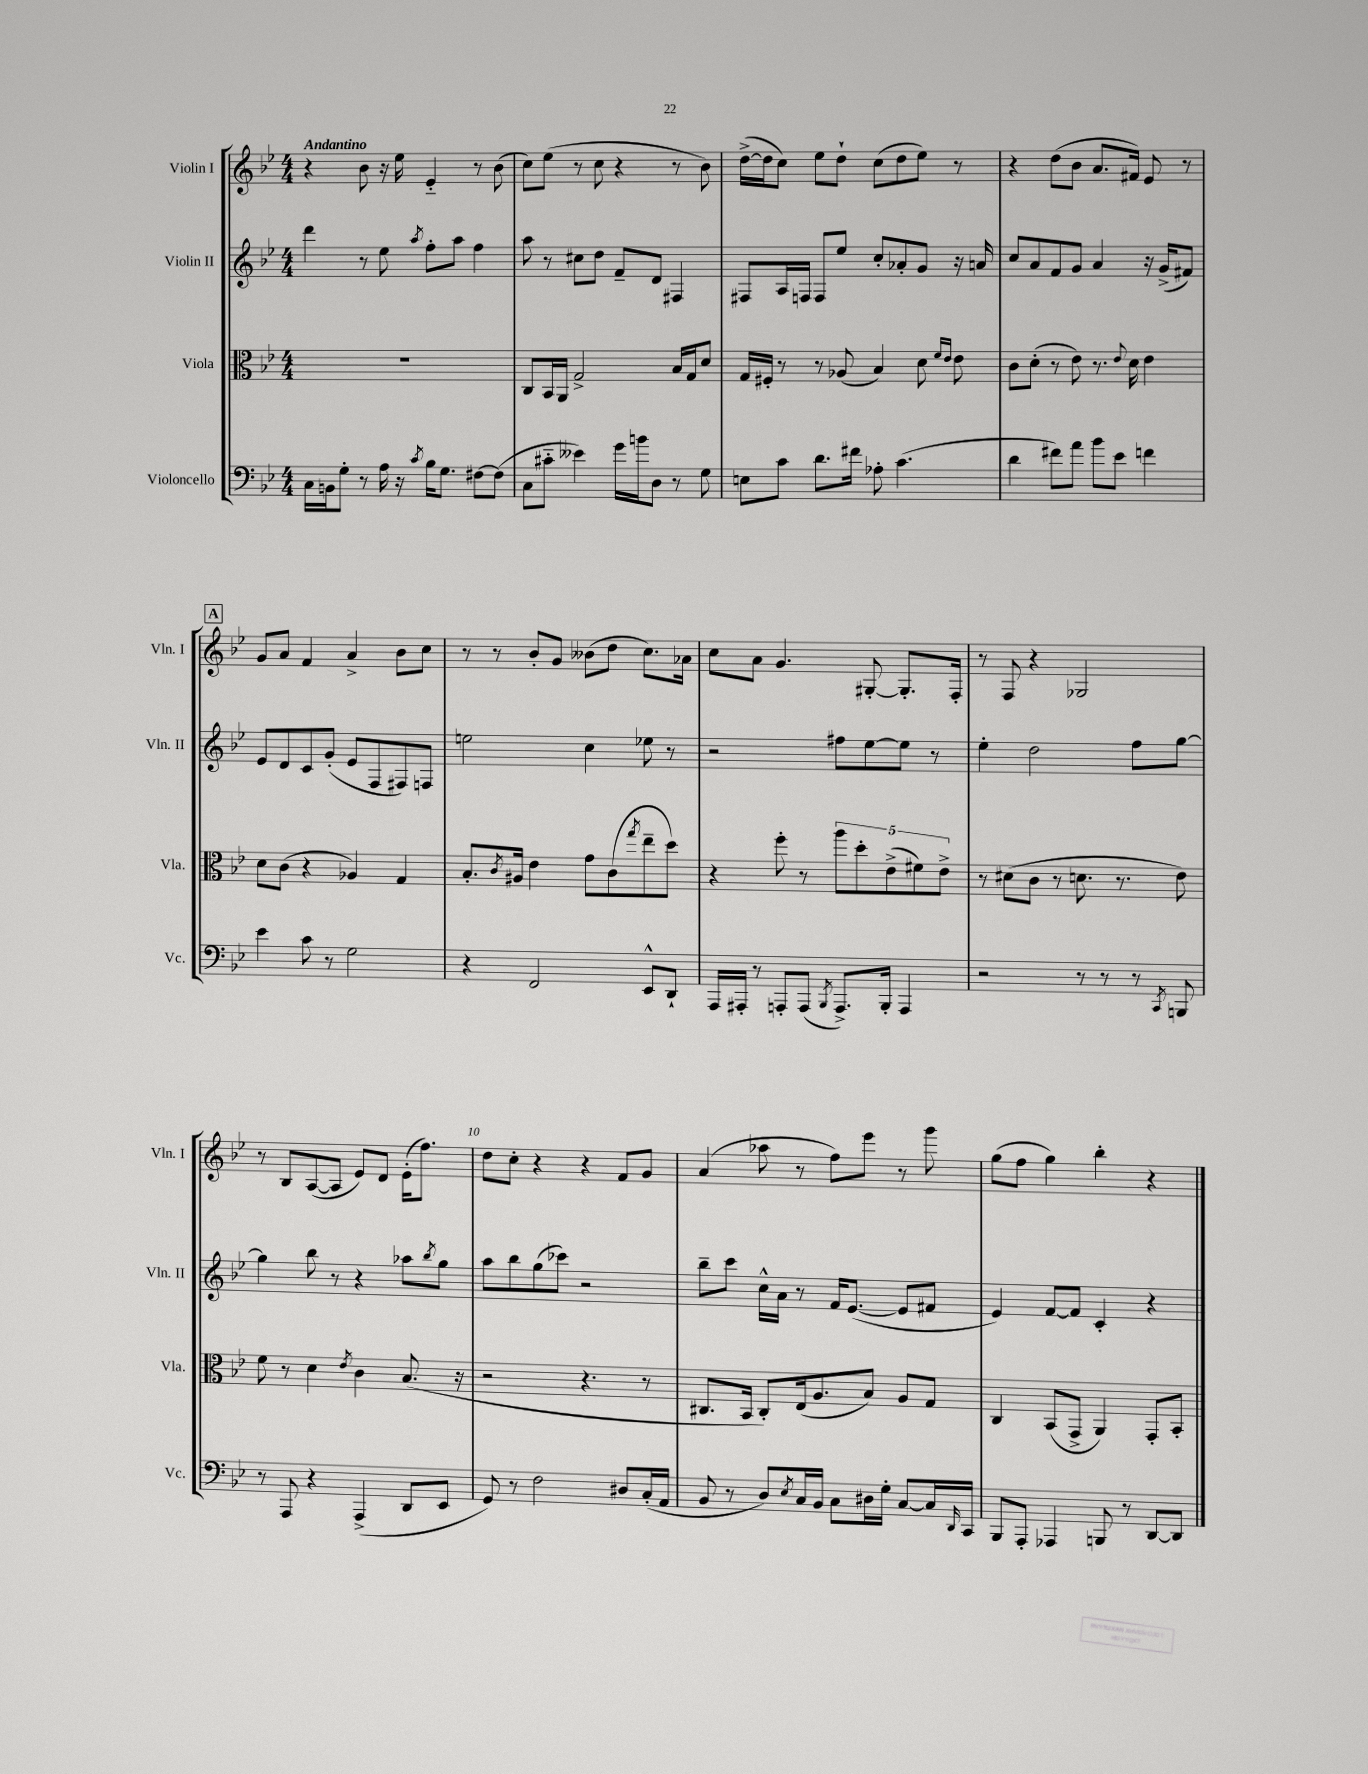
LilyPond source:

<<
\new StaffGroup <<
\new Staff = "s0" \with { instrumentName = "Violin I" shortInstrumentName = "Vln. I" } {
    \clef treble \key bes \major \numericTimeSignature \time 4/4 \tempo "Andantino"
    r4 bes'8 r16 ees''16 ees'4-_ r8 bes'8( |
    c''8) ees''8( r8 c''8 r4 r8 bes'8) |
    d''16~->( d''16 c''8) ees''8 d''8-! c''8( d''8 ees''8) r8 |
    r4 d''8( bes'8 a'8. fis'16) ees'8 r8 |
    \mark \markup { \box "A" } g'8 a'8 f'4 a'4-> bes'8 c''8 |
    r8 r8 bes'8-. g'8 beses'8( d''8 c''8.) aes'16 |
    c''8 a'8 g'4. gis8~-. gis8.-. f16-. |
    r8 f8 r4 ges2 |
    r8 bes8 a8~( a8 ees'8) d'8 ees'16-.( f''8.) |
    d''8 c''8-. r4 r4 f'8 g'8 |
    a'4( aes''8 r8 f''8) ees'''8 r8 g'''8 |
    g''8( f''8 g''4) bes''4-. r4 \bar "|." |
}
\new Staff = "s1" \with { instrumentName = "Violin II" shortInstrumentName = "Vln. II" } {
    \clef treble \key bes \major \numericTimeSignature \time 4/4
    d'''4 r8 ees''8 \acciaccatura { a''8 } f''8-. a''8 f''4 |
    a''8 r8 cis''8 d''8 f'8-- d'8 fis4 |
    fis8 a16 f16 f8 ees''8 c''8-. aes'8-. g'8 r16 a'16 |
    c''8 a'8 f'8 g'8 a'4 r16 g'16->( fis'8) |
    \mark \markup { \box "A" } ees'8 d'8 c'8 g'8-.( ees'8 f8 fis8) f8 |
    e''2 c''4 ees''8 r8 |
    r2 fis''8 ees''8~ ees''8 r8 |
    ees''4-. d''2 f''8 g''8~ |
    g''4 bes''8 r8 r4 aes''8 \acciaccatura { bes''8 } g''8 |
    a''8 bes''8 g''8( ces'''8) r2 |
    bes''8-- c'''8 c''16-^ a'16 r8 f'16 ees'8.~( ees'8 fis'8 |
    ees'4) f'8~ f'8 c'4-. r4 \bar "|." |
}
\new Staff = "s2" \with { instrumentName = "Viola" shortInstrumentName = "Vla." } {
    \clef alto \key bes \major \numericTimeSignature \time 4/4
    R1 |
    c8 bes,16 a,16 g2-> bes16 g16 d'8 |
    g16 fis16-. r8 r8 aes8( bes4) d'8 \grace { f'16 ees'16 } ees'8 |
    c'8 d'8-.( r8 ees'8) r8. \appoggiatura { ees'8 } d'16 ees'4 |
    \mark \markup { \box "A" } d'8 c'8( r4 aes4) g4 |
    bes8.-. \acciaccatura { c'8 } ais16 ees'4 g'8 c'8( \acciaccatura { g''8 } ees''8-- d''8) |
    r4 f''8-. r8 \tuplet 5/4 { a''8 d''8-. ees'8->( fis'8) ees'8-> } |
    r8 dis'8( c'8 r8 d'8. r8. ees'8) |
    f'8 r8 d'4 \acciaccatura { ees'8 } c'4 bes8.( r16 |
    r2 r4. r8 |
    cis8. bes,16 cis8-.) ees16( a8. bes8) a8 g8 |
    c4 bes,8( g,8-> a,4) g,8-. bes,8-. \bar "|." |
}
\new Staff = "s3" \with { instrumentName = "Violoncello" shortInstrumentName = "Vc." } {
    \clef bass \key bes \major \numericTimeSignature \time 4/4
    c16 b,16 g8-. r8 a16 r16 \acciaccatura { c'8 } bes16 g8. fis8~ fis8( |
    c8 cis'8-_ eeses'4) g'16 b'16 d8 r8 g8 |
    e8 c'8 d'8. fis'16 aes8-. c'4.( |
    d'4 fis'8) a'8 bes'8 ees'8 f'4 |
    \mark \markup { \box "A" } ees'4 c'8 r8 g2 |
    r4 f,2 ees,8-^ d,8-! |
    a,,16 ais,,16-. r8 a,,8-. a,,8( \acciaccatura { bes,,8 } a,,8.->) bes,,16-. a,,4 |
    r2 r8 r8 r8 \acciaccatura { c,8 } b,,8 |
    r8 a,,8 r4 a,,4->( d,8 ees,8 |
    g,8) r8 f2 dis8 c16-.( a,16 |
    bes,8 r8 d8) \acciaccatura { ees8 } c16 bes,16 c8 dis16 g16-. c8~ c16 \grace { d,16 } c,16 |
    bes,,8 a,,8-. aes,,4 b,,8 r8 d,8~ d,8 \bar "|." |
}
>>
>>
\layout { \context { \Score \override BarNumber.break-visibility = ##(#f #t #t) barNumberVisibility = #(every-nth-bar-number-visible 5) } }
